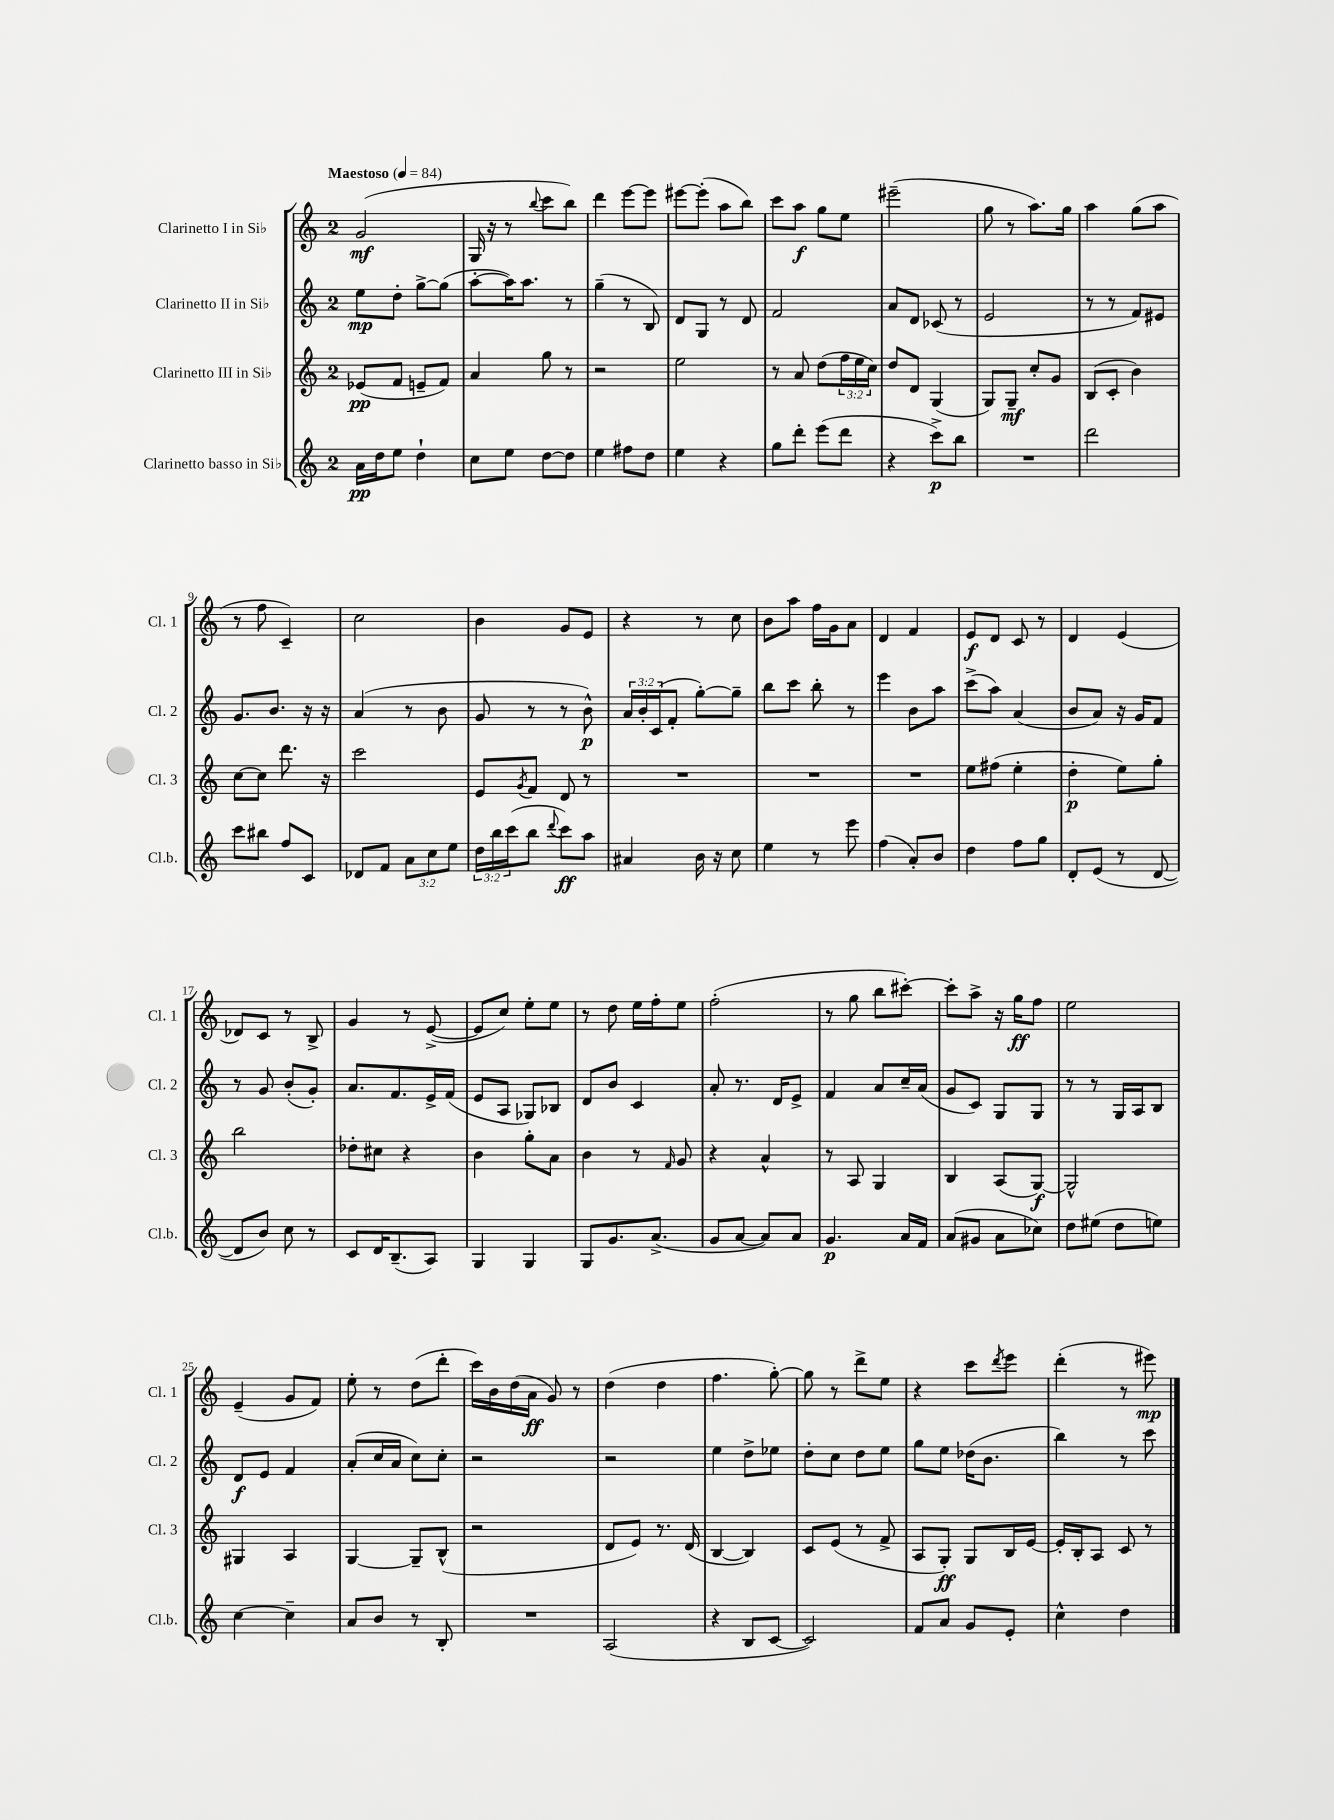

**kern	**dynam	**kern	**dynam	**kern	**dynam	**kern	**dynam
*part4	*part4	*part3	*part3	*part2	*part2	*part1	*part1
*staff4	*staff4	*staff3	*staff3	*staff2	*staff2	*staff1	*staff1
*I"Clarinetto basso in Si♭	*	*I"Clarinetto III in Si♭	*	*I"Clarinetto II in Si♭	*	*I"Clarinetto I in Si♭	*
*I'Cl.b.	*	*I'Cl. 3	*	*I'Cl. 2	*	*I'Cl. 1	*
*clefG2	*	*clefG2	*	*clefG2	*	*clefG2	*
*k[]	*	*k[]	*	*k[]	*	*k[]	*
*M2/4	*	*M2/4	*	*M2/4	*	*M2/4	*
*MM84	*	*MM84	*	*MM84	*	*MM84	*
=1	=1	=1	=1	=1	=1	=1	=1
!	!	!	!	!	!	!LO:TX:a:B:t=Maestoso	!
16a\LL	pp	(8e-X/L	pp	8ee\L	mp	(2g/	mf
16dd\J	.	.	.	.	.	.	.
8ee\J	.	8f/J	.	8dd'\J	.	.	.
4dd`\	.	8en~/L	.	[8gg^\L	.	.	.
.	.	8f/J)	.	(8gg\J]	.	.	.
=2	=2	=2	=2	=2	=2	=2	=2
8cc\L	.	4a/	.	[8aa'\L	.	16G/	.
.	.	.	.	.	.	16r	.
8ee\J	.	.	.	16aa\K])	.	8r	.
.	.	.	.	8.aa\J	.	.	.
.	.	.	.	.	.	8qqbb/	.
[8dd\L	.	8gg\	.	.	.	8ccc\L	.
8dd\J]	.	8r	.	8r	.	8bb\J)	.
=3	=3	=3	=3	=3	=3	=3	=3
4ee\	.	2r	.	(4gg~\	.	4ddd\	.
8ff#X\L	.	.	.	8r	.	[8eee\L	.
8dd\J	.	.	.	8B/)	.	8eee\J]	.
=4	=4	=4	=4	=4	=4	=4	=4
4ee\	.	2ee\	.	8d/L	.	[8eee#X\L	.
.	.	.	.	8G/J	.	(8eee#'\J]	.
4r	.	.	.	8r	.	8aa\L	.
.	.	.	.	8d/	.	8bb\J)	.
=5	=5	=5	=5	=5	=5	=5	=5
8gg\L	.	8r	.	2f/	.	8ccc\L	.
8ddd'\J	.	8a/	.	.	.	8aa\J	f
(8eee\L	.	(8dd\L	.	.	.	8gg\L	.
8ddd\J	.	24ff\L	.	.	.	8ee\J	.
.	.	24ee\	.	.	.	.	.
.	.	24cc\JJ)	.	.	.	.	.
=6	=6	=6	=6	=6	=6	=6	=6
4r	.	8dd/L	.	8a/L	.	(2eee#X~\	.
.	.	8d/J	.	8d/J	.	.	.
8ccc^\L)	p	(4G/	.	(8c-X/	.	.	.
8bb\J	.	.	.	8r	.	.	.
=7	=7	=7	=7	=7	=7	=7	=7
2r	.	8G/L)	.	2e/	.	8gg\	.
.	.	8G~/J	mf	.	.	8r	.
.	.	8cc'/L	.	.	.	8.aa\L)	.
.	.	8g/J	.	.	.	.	.
.	.	.	.	.	.	16gg\Jk	.
=8	=8	=8	=8	=8	=8	=8	=8
2ddd\	.	(8B/L	.	8r	.	4aa\	.
.	.	8c'/J	.	8r	.	.	.
.	.	4b\)	.	8f/L)	.	(8gg\L	.
.	.	.	.	8e#X/J	.	8aa\J	.
!!LO:LB:g=z
=9	=9	=9	=9	=9	=9	=9	=9
8ccc\L	.	[8cc\L	.	8.g/L	.	8r	.
8bb#X\J	.	8cc\J]	.	.	.	8ff\	.
.	.	.	.	8.b/J	.	.	.
8ff/L	.	8.ddd\	.	.	.	4c~/)	.
8c/J	.	.	.	16r	.	.	.
.	.	16r	.	16r	.	.	.
=10	=10	=10	=10	=10	=10	=10	=10
8d-X/L	.	2ccc\	.	(4a/	.	2cc\	.
8f/J	.	.	.	.	.	.	.
12a\L	.	.	.	8r	.	.	.
12cc\	.	.	.	.	.	.	.
.	.	.	.	8b\	.	.	.
12ee\J	.	.	.	.	.	.	.
=11	=11	=11	=11	=11	=11	=11	=11
24dd\LL	.	8e/L	.	8g/	.	4b\	.
24bb\	.	.	.	.	.	.	.
(24ccc\J	.	.	.	.	.	.	.
.	.	8qg/	.	.	.	.	.
8bb\J	.	8f/J	.	8r	.	.	.
8qqddd/	.	.	.	.	.	.	.
8ccc\L)	ff	8d/	.	8r	.	8g/L	.
8aa\J	.	8r	.	8b^^\)	p	8e/J	.
=12	=12	=12	=12	=12	=12	=12	=12
4a#X/	.	2r	.	24a/LL	.	4r	.
.	.	.	.	24b'/	.	.	.
.	.	.	.	(24c/J	.	.	.
.	.	.	.	8f'/J	.	.	.
16b\	.	.	.	[8gg'\L)	.	8r	.
16r	.	.	.	.	.	.	.
8cc\	.	.	.	8gg~\J]	.	8cc\	.
=13	=13	=13	=13	=13	=13	=13	=13
4ee\	.	2r	.	8bb\L	.	8b\L	.
.	.	.	.	8ccc\J	.	8aa\J	.
8r	.	.	.	8bb'\	.	16ff\LL	.
.	.	.	.	.	.	16g\J	.
8eee\	.	.	.	8r	.	8a\J	.
=14	=14	=14	=14	=14	=14	=14	=14
(4ff\	.	2r	.	4eee\	.	4d/	.
8a'/L)	.	.	.	8b\L	.	4f/	.
8b/J	.	.	.	8aa\J	.	.	.
=15	=15	=15	=15	=15	=15	=15	=15
4dd\	.	8ee\L	.	(8ccc^\L	.	8e/L	f
.	.	(8ff#X\J	.	8aa\J)	.	8d/J	.
8ff\L	.	4ee'\	.	(4a/	.	8c/	.
8gg\J	.	.	.	.	.	8r	.
=16	=16	=16	=16	=16	=16	=16	=16
8d'/L	.	4dd'\	p	8b/L	.	4d/	.
(8e/J	.	.	.	8a/J)	.	.	.
8r	.	8ee\L)	.	16r	.	(4e/	.
.	.	.	.	16g/KL	.	.	.
[8d/	.	8gg'\J	.	8f/J	.	.	.
!!LO:LB:g=z
=17	=17	=17	=17	=17	=17	=17	=17
8d/L]	.	2bb\	.	8r	.	8d-X/L)	.
8b/J)	.	.	.	8g/	.	8c/J	.
8cc\	.	.	.	(8b'/L	.	8r	.
8r	.	.	.	8g'/J)	.	8B^/	.
=18	=18	=18	=18	=18	=18	=18	=18
8c/L	.	8dd-X'\L	.	8.a/L	.	4g/	.
16d/K	.	8cc#X\J	.	.	.	.	.
(8.B~/	.	.	.	8.f/	.	.	.
.	.	4r	.	.	.	8r	.
8A/J)	.	.	.	16e^/L	.	([8e^/	.
.	.	.	.	(16f/JJ	.	.	.
=19	=19	=19	=19	=19	=19	=19	=19
4G/	.	4b\	.	8e/L	.	8e/L]	.
.	.	.	.	8A/J	.	8cc/J)	.
4G/	.	8gg'\L	.	8G-X/L)	.	8ee'\L	.
.	.	8a\J	.	8B-X/J	.	8ee\J	.
=20	=20	=20	=20	=20	=20	=20	=20
8G/L	.	4b\	.	8d/L	.	8r	.
8.g/	.	.	.	8b/J	.	8dd\	.
.	.	8r	.	4c/	.	16ee\LL	.
(8.a^/J	.	.	.	.	.	16ff'\J	.
.	.	16qqf/	.	.	.	.	.
.	.	8g/	.	.	.	8ee\J	.
=21	=21	=21	=21	=21	=21	=21	=21
8g/L	.	4r	.	8a'/	.	(2ff'\	.
[8a/J	.	.	.	8.r	.	.	.
8a/L])	.	4a^^/	.	.	.	.	.
.	.	.	.	16d/KL	.	.	.
8a/J	.	.	.	8e^/J	.	.	.
=22	=22	=22	=22	=22	=22	=22	=22
4.g/	p	8r	.	4f/	.	8r	.
.	.	8A/	.	.	.	8gg\	.
.	.	4G/	.	8a/L	.	8bb\L	.
16a/LL	.	.	.	16cc~/L	.	[8ccc#X'\J)	.
16f/JJ	.	.	.	(16a/JJ	.	.	.
=23	=23	=23	=23	=23	=23	=23	=23
(8a/L	.	4B/	.	8g/L	.	8ccc#'\L]	.
8g#X/J	.	.	.	8c/J)	.	8aa^\J	.
8a\L	.	(8A/L	.	8G/L	.	16r	.
.	.	.	.	.	.	16gg\KL	ff
8cc-X\J)	.	[8G/J)	f	8G/J	.	8ff\J	.
=24	=24	=24	=24	=24	=24	=24	=24
8dd\L	.	2G^^/]	.	8r	.	2ee\	.
(8ee#X\J	.	.	.	8r	.	.	.
8dd\L	.	.	.	16G/LL	.	.	.
.	.	.	.	16A/J	.	.	.
8een\J)	.	.	.	8B/J	.	.	.
!!LO:LB:g=z
=25	=25	=25	=25	=25	=25	=25	=25
[4cc\	.	4G#X/	.	8d/L	f	(4e~/	.
.	.	.	.	8e/J	.	.	.
4cc~\]	.	4A/	.	4f/	.	8g/L	.
.	.	.	.	.	.	8f/J)	.
=26	=26	=26	=26	=26	=26	=26	=26
8a/L	.	[4G/	.	(8a'/L	.	8ee'\	.
8b/J	.	.	.	16cc/L	.	8r	.
.	.	.	.	16a/JJ	.	.	.
8r	.	8G~/L]	.	8cc\L)	.	(8dd\L	.
8B'/	.	(8B^^/J	.	8cc'\J	.	8ddd'\J	.
=27	=27	=27	=27	=27	=27	=27	=27
2r	.	2r	.	2r	.	16ccc\LL)	.
.	.	.	.	.	.	16b\	.
.	.	.	.	.	.	(16dd\	.
.	.	.	.	.	.	16a\JJ	ff
.	.	.	.	.	.	8g/)	.
.	.	.	.	.	.	8r	.
=28	=28	=28	=28	=28	=28	=28	=28
(2A/	.	8d/L	.	2r	.	(4dd\	.
.	.	8e/J)	.	.	.	.	.
.	.	8.r	.	.	.	4dd\	.
.	.	(16d/	.	.	.	.	.
=29	=29	=29	=29	=29	=29	=29	=29
4r	.	[4B/	.	4ee\	.	4.ff\	.
8B/L	.	4B/])	.	8dd^\L	.	.	.
[8c/J	.	.	.	8ee-X\J	.	[8gg'\)	.
=30	=30	=30	=30	=30	=30	=30	=30
2c/])	.	8c/L	.	8dd'\L	.	8gg\]	.
.	.	(8e/J	.	8cc\J	.	8r	.
.	.	8r	.	8dd\L	.	8ddd^\L	.
.	.	8f^/	.	8ee\J	.	8ee\J	.
=31	=31	=31	=31	=31	=31	=31	=31
8f/L	.	8A/L	.	8gg\L	.	4r	.
8a/J	.	8G'/J)	ff	8ee\J	.	.	.
8g/L	.	8G/L	.	(16dd-X\KL	.	8ccc\L	.
.	.	.	.	8.b\J	.	.	.
.	.	.	.	.	.	8qddd/	.
8e'/J	.	16B/L	.	.	.	8eee\J	.
.	.	[16e/JJ	.	.	.	.	.
=32	=32	=32	=32	=32	=32	=32	=32
4cc^^\	.	16e'/LL]	.	4bb\)	.	(4ddd'\	.
.	.	16B'/J	.	.	.	.	.
.	.	8A/J	.	.	.	.	.
4dd\	.	8c/	.	8r	.	8r	.
.	.	8r	.	8ccc\	.	8eee#X\)	mp
==	==	==	==	==	==	==	==
*-	*-	*-	*-	*-	*-	*-	*-
